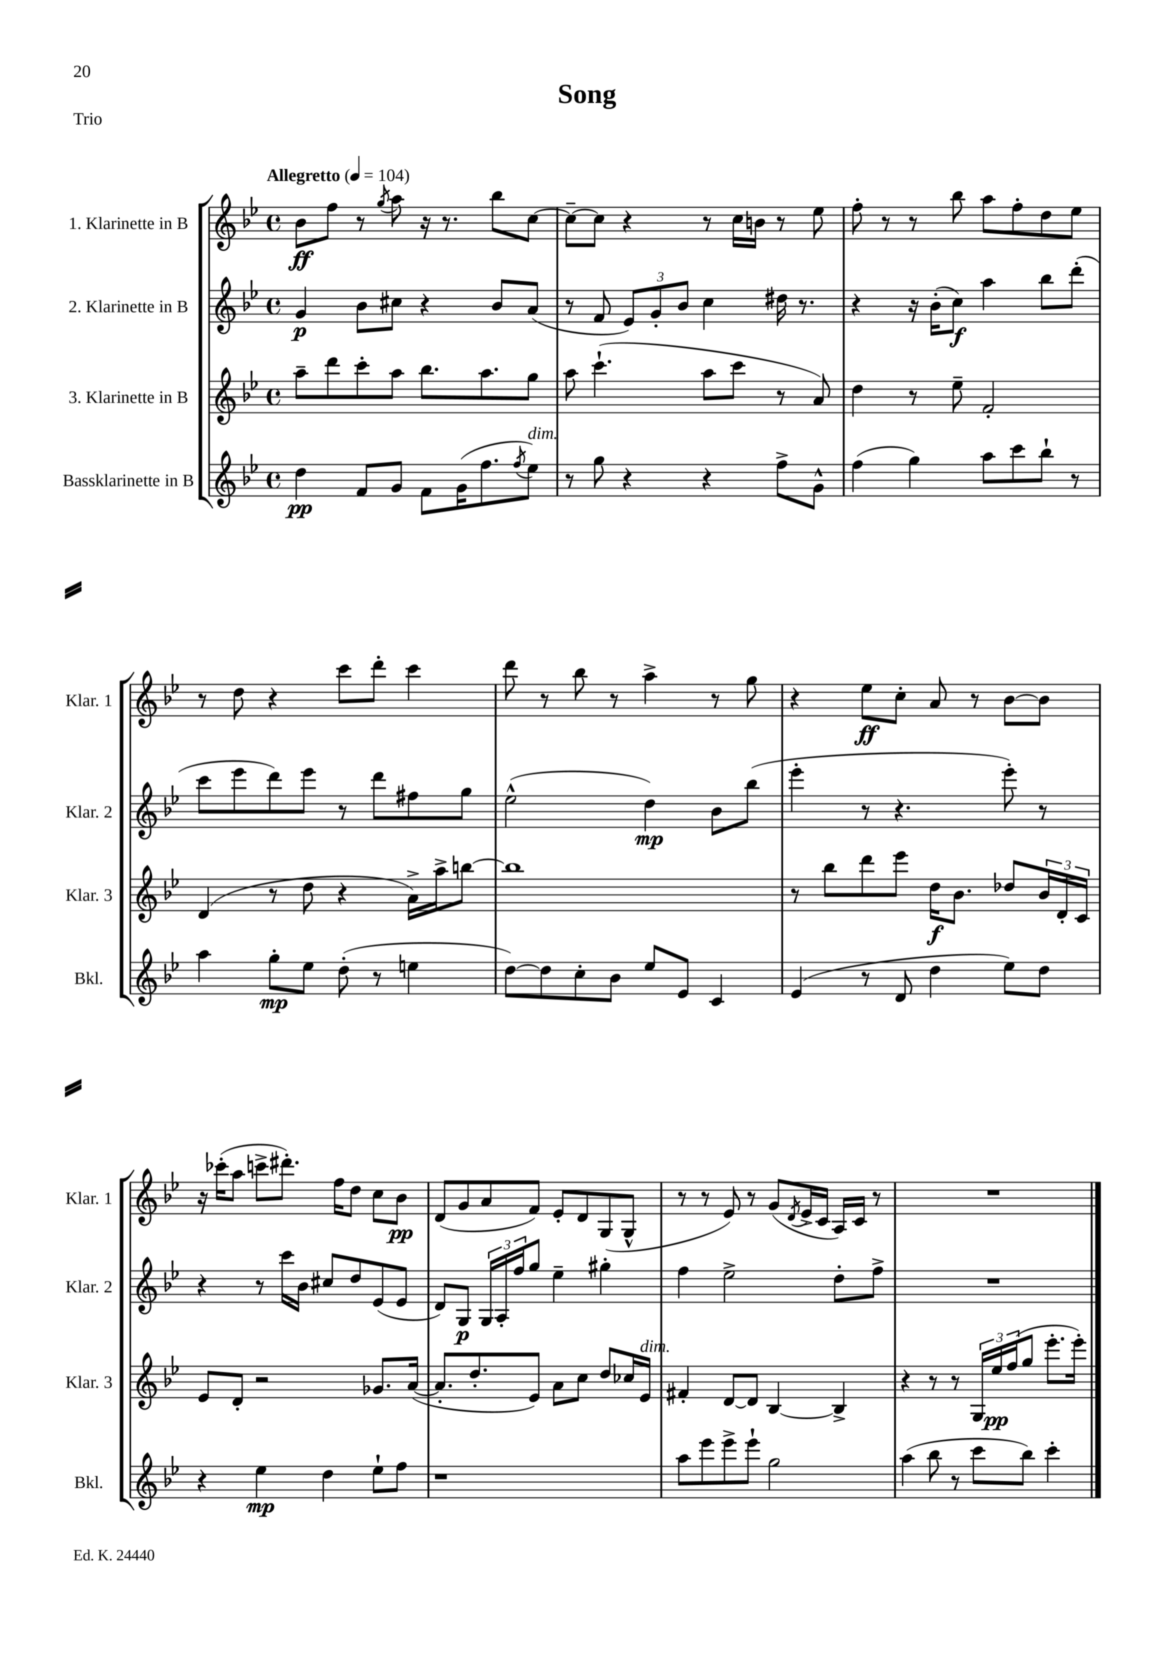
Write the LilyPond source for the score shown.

\header { title = "Song" piece = "Trio" }
<<
\new StaffGroup <<
\new Staff = "s0" \with { instrumentName = "1. Klarinette in B" shortInstrumentName = "Klar. 1" } {
    \clef treble \key bes \major \defaultTimeSignature \time 4/4 \tempo "Allegretto" 4 = 104
    bes'8\ff f''8 r8 \acciaccatura { g''8 } a''8 r16 r8. bes''8 c''8~ |
    c''8~-- c''8 r4 r8 c''16 b'16 r8 ees''8 |
    f''8-. r8 r8 bes''8 a''8 f''8-. d''8 ees''8 |
    r8 d''8 r4 c'''8 d'''8-. c'''4 |
    d'''8 r8 bes''8 r8 a''4-> r8 g''8 |
    r4 ees''8\ff c''8-. a'8 r8 bes'8~ bes'8 |
    r16 ces'''16-.( a''8 c'''8-> dis'''8.-.) f''16 d''8 c''8 bes'8\pp |
    d'8( g'8 a'8 f'8) ees'8-. d'8 g8( g8-^ |
    r8 r8 ees'8) r8 g'8( \acciaccatura { d'8 } ees'16-> c'16 a16) c'16 r8 |
    R1 \bar "|." |
}
\new Staff = "s1" \with { instrumentName = "2. Klarinette in B" shortInstrumentName = "Klar. 2" } {
    \clef treble \key bes \major \defaultTimeSignature \time 4/4
    g'4\p bes'8 cis''8 r4 bes'8 a'8( |
    r8 f'8 \tuplet 3/2 { ees'8) g'8-. bes'8 } c''4 dis''16 r8. |
    r4 r16 bes'16-.( c''8\f) a''4 bes''8 d'''8-.( |
    c'''8 ees'''8 d'''8) ees'''8 r8 d'''8 fis''8 g''8 |
    ees''2-^( d''4\mp) bes'8 bes''8( |
    ees'''4-. r8 r4. ees'''8-.) r8 |
    r4 r8 c'''16 bes'16 cis''8 d''8 ees'8( ees'8 |
    d'8) g8\p \tuplet 3/2 { g16 a16-. f''16 } g''8 ees''4-- gis''4-. |
    f''4 ees''2-> d''8-. f''8-> |
    R1 \bar "|." |
}
\new Staff = "s2" \with { instrumentName = "3. Klarinette in B" shortInstrumentName = "Klar. 3" } {
    \clef treble \key bes \major \defaultTimeSignature \time 4/4
    a''8-- d'''8 c'''8-. a''8 bes''8. a''8. g''8 |
    a''8 c'''4.-!( a''8 c'''8 r8 a'8) |
    d''4 r8 ees''8-- f'2-. |
    d'4( r8 d''8 r4 a'16->) a''16-> b''8~ |
    b''1 |
    r8 bes''8 d'''8 ees'''8 d''16\f bes'8. des''8 \tuplet 3/2 { bes'16 d'16-. c'16 } |
    ees'8 d'8-. r2 ges'8. a'16~( |
    a'8.-. d''8.-. ees'8) a'8 c''8 d''8 ces''16 ees'16^\markup { \italic "dim." } |
    fis'4-. d'8~ d'8 bes4~ bes4-> |
    r4 r8 r8 \tuplet 3/2 { g16 ees''16\pp f''16( } g''8 ees'''8.-. ees'''16-.) \bar "|." |
}
\new Staff = "s3" \with { instrumentName = "Bassklarinette in B" shortInstrumentName = "Bkl." } {
    \clef treble \key bes \major \defaultTimeSignature \time 4/4
    d''4\pp f'8 g'8 f'8 g'16( f''8. \acciaccatura { f''8 } ees''8^\markup { \italic "dim." }) |
    r8 g''8 r4 r4 f''8-> g'8-^ |
    f''4( g''4) a''8 c'''8 bes''8-! r8 |
    a''4 g''8-.\mp ees''8 d''8-.( r8 e''4 |
    d''8~) d''8 c''8-. bes'8 ees''8 ees'8 c'4 |
    ees'4( r8 d'8 d''4 ees''8) d''8 |
    r4 ees''4\mp d''4 ees''8-! f''8 |
    r1 |
    a''8 ees'''8 ees'''8-> ees'''8-! g''2 |
    a''4( bes''8 r8 c'''8 bes''8) c'''4-. \bar "|." |
}
>>
>>
\layout { \context { \Score \remove "Bar_number_engraver" } }
